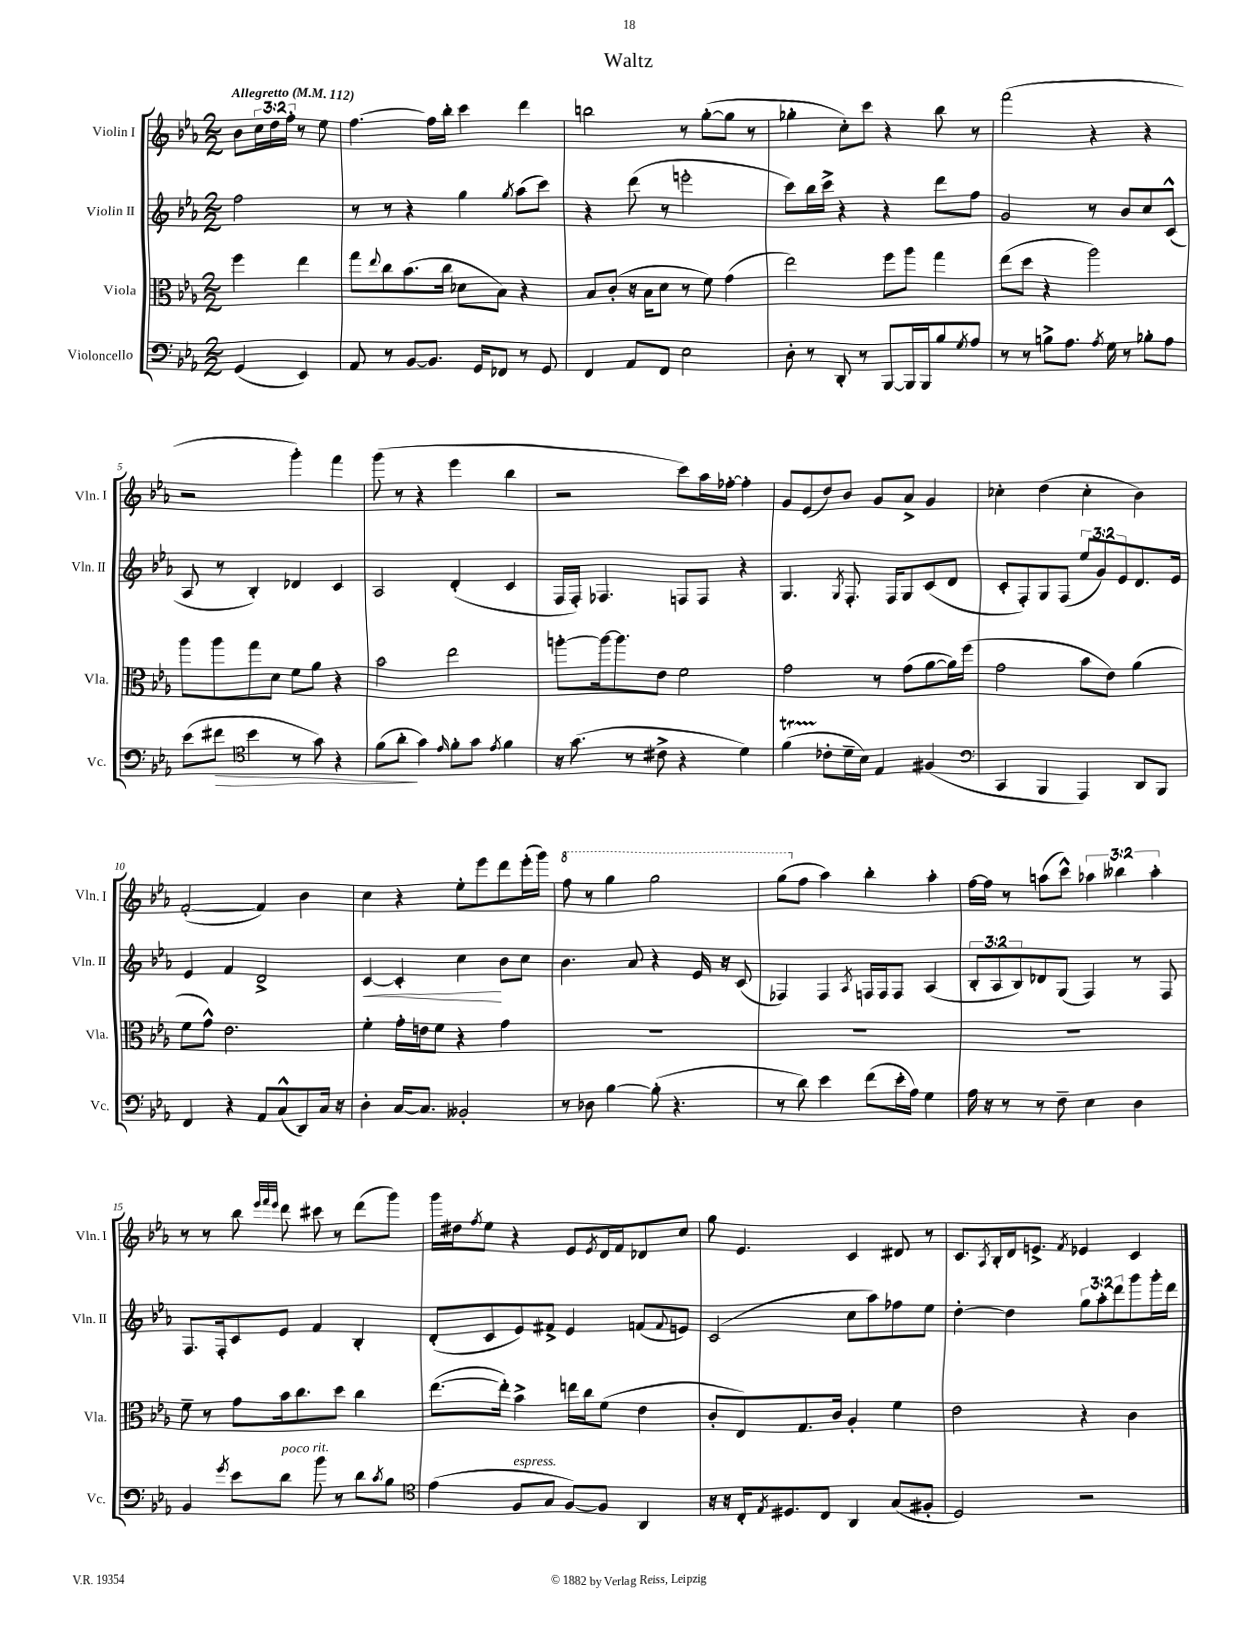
\header { title = "Waltz" }
<<
\new StaffGroup <<
\new Staff = "s0" \with { instrumentName = "Violin I" shortInstrumentName = "Vln. I" } {
    \clef treble \key ees \major \numericTimeSignature \time 2/2 \override Staff.TupletNumber.text = #tuplet-number::calc-fraction-text \partial 2 \tempo "Allegretto" 4 = 112
    bes'8 \tuplet 3/2 { c''16 d''16 f''16-. } r8 ees''8 |
    f''4.~ f''16 bes''16-. c'''4 d'''4 |
    b''2 r8 g''8~-.( g''8 r8 |
    ges''4-. c''8-.) c'''8 r4 bes''8 r8 |
    f'''2( r4 r4 |
    r2 g'''4-.) f'''4 |
    g'''8( r8 r4 ees'''4 bes''4 |
    r2 c'''8) aes''16 fes''16~-. fes''4-. |
    g'8 ees'8( d''8) bes'8 g'8 aes'8-> g'4 |
    ces''4-. d''4( ces''4-. bes'4) |
    f'2~-.( f'4) bes'4 |
    c''4 r4 ees''8-. ees'''8 d'''8 ees'''16-.( g'''16) |
    \ottava #1 f'''8 r8 g'''4 g'''2 |
    g'''8( \ottava #0 f''8 aes''4) bes''4-. aes''4-. |
    f''16~ f''16 r8 a''8( c'''8-^) \tuplet 3/2 { aes''4 beses''4 aes''4-. } |
    r8 r8 bes''8 \grace { ees'''32 f'''32 ees'''32 } d'''8 cis'''8 r8 d'''8( g'''8) |
    g'''16 dis''16 \acciaccatura { f''8 } ees''8 r4 ees'8 \acciaccatura { ees'8 } d'16 f'16 des'8 c''8 |
    g''8 ees'4. c'4 dis'8 r8 |
    c'8. \acciaccatura { aes8 } bes16-. d'16 e'8.-> \acciaccatura { f'8 } ees'4 c'4 \bar "|." |
}
\new Staff = "s1" \with { instrumentName = "Violin II" shortInstrumentName = "Vln. II" } {
    \clef treble \key ees \major \numericTimeSignature \time 2/2 \override Staff.TupletNumber.text = #tuplet-number::calc-fraction-text \partial 2
    f''2 |
    r8 r8 r4 g''4 \acciaccatura { g''8 } aes''8( c'''8) |
    r4 d'''8( r8 e'''2-. |
    c'''8) bes''16 c'''16-> r4 r4 d'''8 f''8 |
    g'2 r8 bes'8 c''8 c'8-^( |
    aes8 r8 bes4-.) des'4 c'4 |
    aes2 d'4-.( c'4 |
    f16 f16-.) fes4. f8 f8 r4 |
    g4. \acciaccatura { g8 } f8.-. f16 g8 c'8( d'8 |
    c'8-. f8-.) g8 f8( \tuplet 3/2 { ees''8 g'8) ees'8 } d'8. ees'16 |
    ees'4 f'4 d'2-> |
    c'4~\< c'4-. c''4\! bes'8 c''8 |
    bes'4. aes'8 r4 ees'16 r16 c'8( |
    fes4) fes4 \acciaccatura { aes8 } f16 f16 f8 aes4( |
    \tuplet 3/2 { bes8-. aes8 bes8) } des'8 g8( f4) r8 f8 |
    f8. f16-. c'8 ees'8 f'4 bes4-. |
    d'8-.( c'8 ees'8) fis'8-> ees'4 f'8( \appoggiatura { f'8 } e'8) |
    c'2( c''8 aes''8) fes''8 ees''8 |
    d''4~-. d''4 \tuplet 3/2 { g''8 aes''8-. d'''8 } g'''8 g'''16-. d'''16 \bar "|." |
}
\new Staff = "s2" \with { instrumentName = "Viola" shortInstrumentName = "Vla." } {
    \clef alto \key ees \major \numericTimeSignature \time 2/2 \partial 2
    f''4 ees''4 |
    g''8 \appoggiatura { ees''8 } c''8 bes'8.( c''16 des'8 bes8) r4 |
    bes8 c'8-.( r16 bes16 d'8 r8 f'8) g'4( |
    ees''2) f''8 aes''8 g''4 |
    ees''8( d''8 r4 aes''2) |
    aes''8 aes''8 g''8 d'8 f'8 aes'8 r4 |
    bes'2 ees''2 |
    a''8~-. a''16~ a''8. ees'8 f'2 |
    g'2 r8 g'8( aes'8~ aes'16) f''16( |
    g'2 bes'8 ees'8) aes'4( |
    f'8 g'8-^) ees'2. |
    f'4-. g'16-. e'16 f'8 r4 g'4 |
    R1 |
    R1 |
    R1 |
    f'8-- r8 g'8 bes'16 c''8. d''8 c''4 |
    ees''8.~( ees''16-.) bes'4-> e''16 c''16 f'8( ees'4 |
    c'8-. ees8) g8. c'16 aes4-. f'4 |
    ees'2 r4 c'4 \bar "|." |
}
\new Staff = "s3" \with { instrumentName = "Violoncello" shortInstrumentName = "Vc." } {
    \clef bass \key ees \major \numericTimeSignature \time 2/2 \partial 2
    g,4( ees,4) |
    aes,8 r8 bes,8~ bes,8. g,16 fes,8 r8 g,8 |
    f,4 aes,8 f,8 ees2 |
    d8-. r8 d,8-. r8 bes,,8~ bes,,16 bes,,16 bes8 \acciaccatura { g8 } aes8 |
    r8 r8 b8-> aes8. \acciaccatura { aes8 } g16 r8 bes8-. aes8 |
    ees'8( fis'8\> \clef tenor bes'4 r8 g'8) r4 |
    f'8( aes'8-.\! g'4) \grace { ees'16 } f'8-. g'8 \acciaccatura { ees'8 } f'4 |
    r16 g'8.( r8 cis'8-> r4 d'4) |
    f'4\startTrillSpan( ces'8-.\stopTrillSpan d'16-- bes16) ees4 fis4( |
    \clef bass c,4 bes,,4 aes,,4) d,8 bes,,8 |
    f,4 r4 aes,8 c8-^( d,8) c16 r16 |
    d4-. c16~ c8. beses,2-. |
    r8 des8 bes4~ bes8-.( r4. |
    r8 d'8) ees'4 f'8( ees'16-. aes16) g4 |
    aes16 r16 r8 r8 f8-- ees4 d4 |
    bes,4 \acciaccatura { g'8 } ees'8 d'8^\markup { \italic "poco rit." } bes'8 r8 d'8 \acciaccatura { c'8 } bes8 |
    \clef tenor ees'4( f8^\markup { \italic "espress." } g8 f8~) f8 aes,4 |
    r16 r16 c16-. \acciaccatura { ees8 } dis8. c8 aes,4 g8( fis8-. |
    d2) r2 \bar "|." |
}
>>
>>
